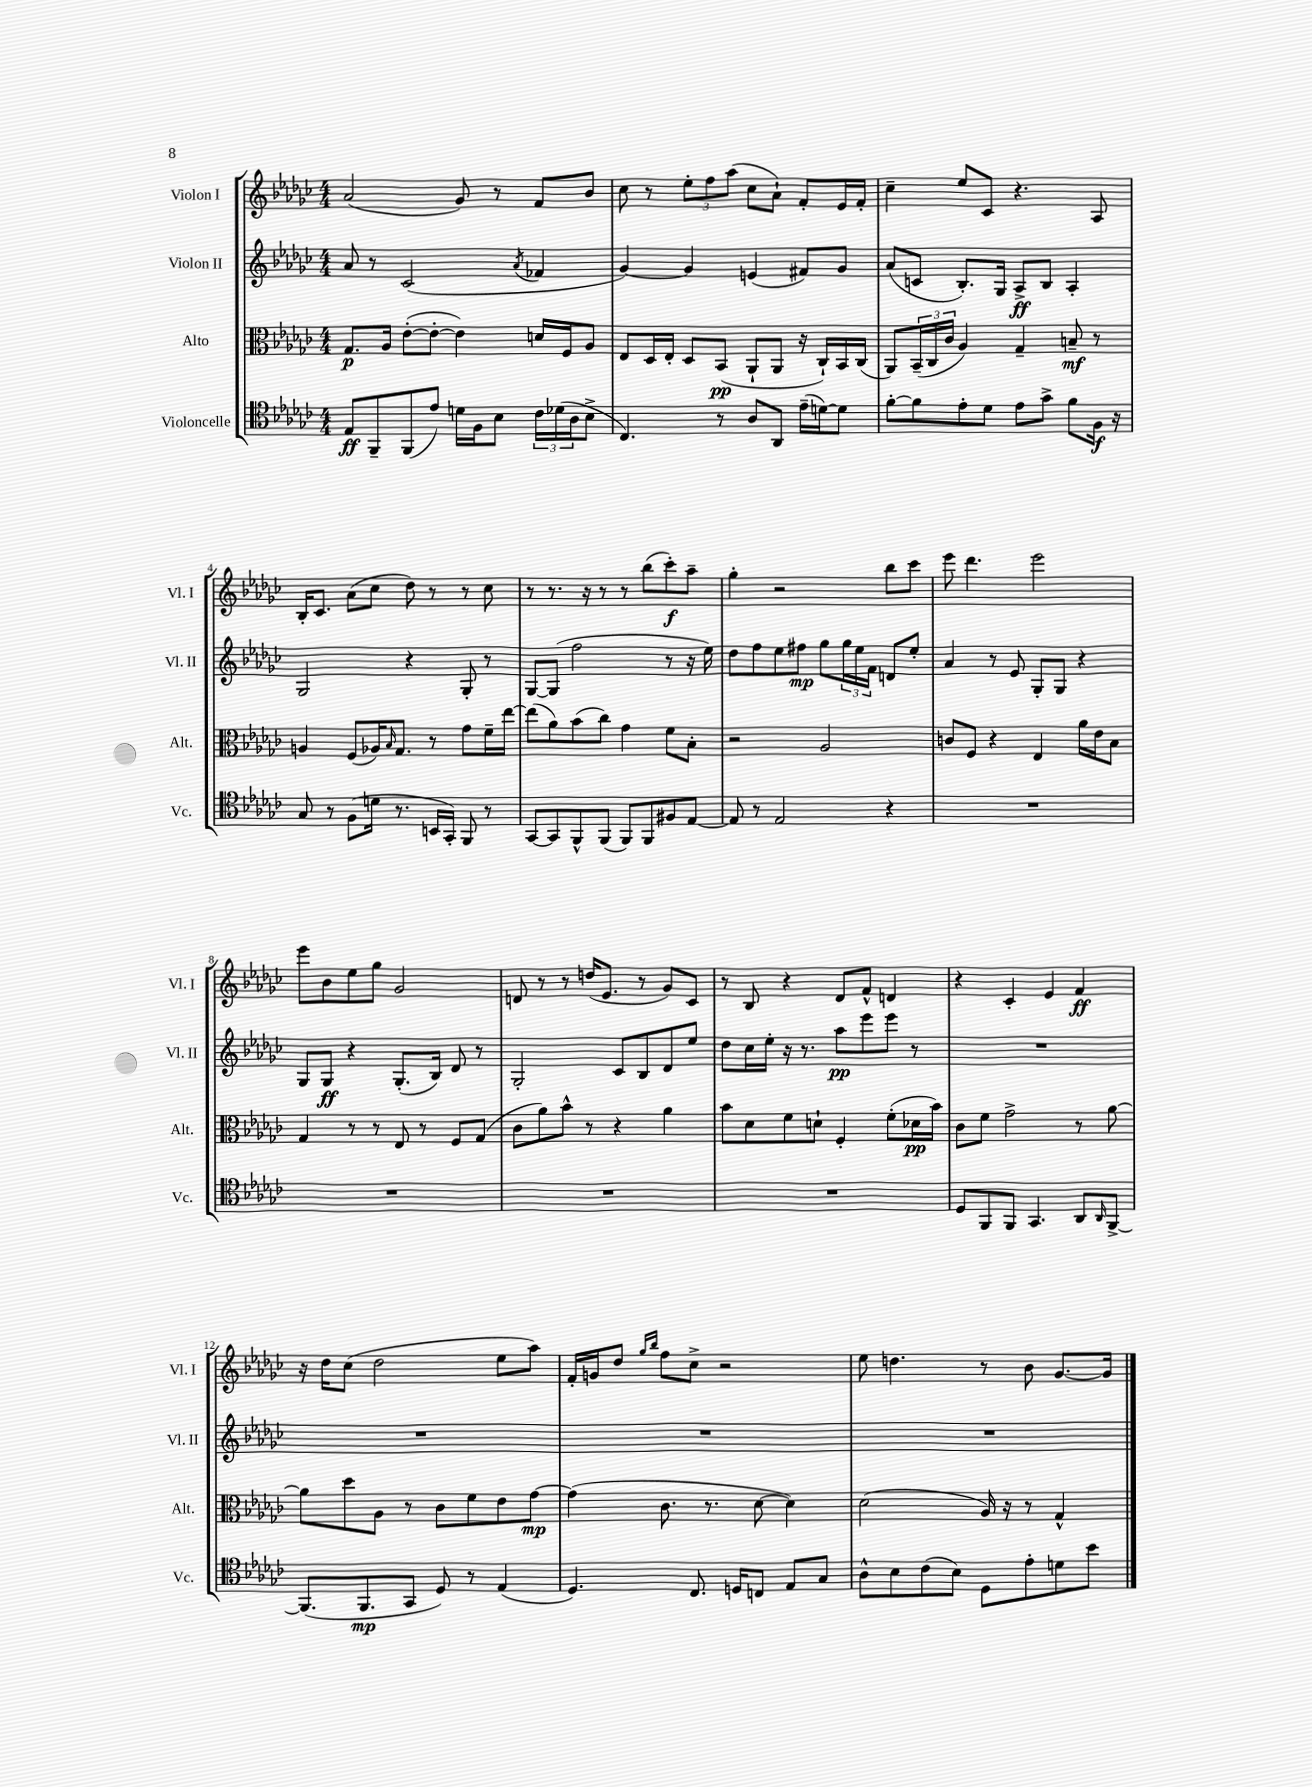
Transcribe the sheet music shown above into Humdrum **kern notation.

**kern	**dynam	**kern	**dynam	**kern	**dynam	**kern	**dynam
*part4	*part4	*part3	*part3	*part2	*part2	*part1	*part1
*staff4	*staff4	*staff3	*staff3	*staff2	*staff2	*staff1	*staff1
*I"Violoncelle	*	*I"Alto	*	*I"Violon II	*	*I"Violon I	*
*I'Vc.	*	*I'Alt.	*	*I'Vl. II	*	*I'Vl. I	*
*clefC4	*	*clefC3	*	*clefG2	*	*clefG2	*
*k[b-e-a-d-g-c-]	*	*k[b-e-a-d-g-c-]	*	*k[b-e-a-d-g-c-]	*	*k[b-e-a-d-g-c-]	*
*M4/4	*	*M4/4	*	*M4/4	*	*M4/4	*
=1	=1	=1	=1	=1	=1	=1	=1
8E-/L	ff	8.G-/L	p	8a-/	.	(2a-/	.
8FF~/	.	.	.	8r	.	.	.
.	.	16A-/Jk	.	.	.	.	.
(8FF/	.	([8e-'\L	.	(2c-/	.	.	.
8e-/J)	.	8e-'\J_	.	.	.	.	.
16dn\LL	.	4e-\])	.	.	.	8g-/)	.
16F\J	.	.	.	.	.	.	.
8B-\J	.	.	.	.	.	8r	.
.	.	.	.	8qa-/	.	.	.
24c-\LL	.	16dn/LL	.	4f-X/	.	8f/L	.
(24d-X\	.	.	.	.	.	.	.
.	.	16F/J	.	.	.	.	.
24A-\J	.	.	.	.	.	.	.
8B-^\J	.	8A-/J	.	.	.	8b-/J	.
=2	=2	=2	=2	=2	=2	=2	=2
4.C-/)	.	8E-/L	.	[4g-/)	.	8cc-\	.
.	.	16D-/L	.	.	.	8r	.
.	.	16E-'/JJ	.	.	.	.	.
.	.	8D-/L	.	4g-/]	.	12ee-'\L	.
.	.	.	.	.	.	12ff\	.
8r	.	(8BB-/J	pp	.	.	.	.
.	.	.	.	.	.	(12aa-\J	.
8A-/L	.	8AA-`/L	.	(4en/	.	8cc-\L	.
8AA-/J	.	8AA-/J	.	.	.	8a-`\J)	.
(16e-~\LL	.	16r	.	8f#X/L)	.	8f'/L	.
[16dn\J)	.	16C-`/LL)	.	.	.	.	.
8d\J]	.	16BB-/	.	8g-/J	.	16e-/L	.
.	.	(16C-/JJ	.	.	.	16f'/JJ	.
=3	=3	=3	=3	=3	=3	=3	=3
[8f'\L	.	8AA-/L)	.	(8a-/L	.	4cc-~\	.
8f\]	.	(24BB-~/L	.	8cn/J	.	.	.
.	.	24C-/	.	.	.	.	.
.	.	24c-/JJ	.	.	.	.	.
8e-'\	.	4A-/)	.	8.B-'/L)	.	8ee-/L	.
8d-\J	.	.	.	.	.	8c-/J	.
.	.	.	.	16G-/Jk	.	.	.
8e-\L	.	4G-~/	.	8A-^/L	ff	4.r	.
8g-^\J	.	.	.	8B-/J	.	.	.
8f\L	.	8Bn~/	mf	4A-'/	.	.	.
16F\Jk	f	8r	.	.	.	8A-/	.
16r	.	.	.	.	.	.	.
!!LO:LB:g=z
=4	=4	=4	=4	=4	=4	=4	=4
8G-/	.	4An/	.	2G-/	.	16B-'/KL	.
.	.	.	.	.	.	8.c-/J	.
8r	.	.	.	.	.	.	.
(8F\L	.	(8F/L	.	.	.	(8a-\L	.
16dn\Jk	.	16A-X/K)	.	.	.	8cc-\J	.
.	.	16qqB-/	.	.	.	.	.
8.r	.	8.G-/J	.	.	.	.	.
.	.	.	.	4r	.	8dd-\)	.
16BBn/LL	.	8r	.	.	.	8r	.
16GG-'/JJ)	.	.	.	.	.	.	.
8FF/	.	8g-\L	.	8G-'/	.	8r	.
8r	.	16f~\L	.	8r	.	8cc-\	.
.	.	[16ee-\JJ	.	.	.	.	.
=5	=5	=5	=5	=5	=5	=5	=5
[8GG-/L	.	(8ee-\L]	.	[8G-/L	.	8r	.
8GG-/]	.	8a-\)	.	(8G-/J]	.	8.r	.
8FF^^/	.	(8b-\	.	2ff\	.	.	.
.	.	.	.	.	.	16r	.
(8FF/J	.	8cc-\J)	.	.	.	8r	.
8FF/L)	.	4g-\	.	.	.	8r	.
8FF/	.	.	.	.	.	(8bb-\L	.
8F#X/	.	8f\L	.	8r	.	8ccc-'\)	f
[8E-/J	.	8B-'\J	.	16r	.	8aa-~\J	.
.	.	.	.	16ee-\)	.	.	.
=6	=6	=6	=6	=6	=6	=6	=6
8E-/]	.	2r	.	8dd-\L	.	4gg-'\	.
8r	.	.	.	8ff\	.	.	.
2E-/	.	.	.	8ee-\	.	2r	.
.	.	.	.	8ff#X\J	mp	.	.
.	.	2A-/	.	8gg-\L	.	.	.
.	.	.	.	24gg-\L	.	.	.
.	.	.	.	24ee-\	.	.	.
.	.	.	.	24f\JJ	.	.	.
4r	.	.	.	8dn/L	.	8bb-\L	.
.	.	.	.	8ee-'/J	.	8ccc-\J	.
=7	=7	=7	=7	=7	=7	=7	=7
1r	.	8cn/L	.	4a-/	.	8eee-\	.
.	.	8F/J	.	.	.	4.ddd-\	.
.	.	4r	.	8r	.	.	.
.	.	.	.	8e-/	.	.	.
.	.	4E-/	.	8G-'/L	.	2eee-\	.
.	.	.	.	8G-/J	.	.	.
.	.	16a-\LL	.	4r	.	.	.
.	.	16e-\J	.	.	.	.	.
.	.	8B-\J	.	.	.	.	.
!!LO:LB:g=z
=8	=8	=8	=8	=8	=8	=8	=8
1r	.	4G-/	.	8G-/L	.	8eee-\L	.
.	.	.	.	8G-/J	ff	8b-\	.
.	.	8r	.	4r	.	8ee-\	.
.	.	8r	.	.	.	8gg-\J	.
.	.	8E-/	.	(8.G-'/L	.	2g-/	.
.	.	8r	.	.	.	.	.
.	.	.	.	16B-/Jk)	.	.	.
.	.	8F/L	.	8d-/	.	.	.
.	.	(8G-/J	.	8r	.	.	.
=9	=9	=9	=9	=9	=9	=9	=9
1r	.	8c-\L	.	2G-'/	.	8dn/	.
.	.	8a-\)	.	.	.	8r	.
.	.	8b-^^\J	.	.	.	8r	.
.	.	8r	.	.	.	(16ddn/KL	.
.	.	.	.	.	.	8.e-/J	.
.	.	4r	.	8c-/L	.	.	.
.	.	.	.	8B-/	.	8r	.
.	.	4a-\	.	8d-/	.	8g-/L)	.
.	.	.	.	8ee-/J	.	8c-/J	.
=10	=10	=10	=10	=10	=10	=10	=10
1r	.	8b-\L	.	8dd-\L	.	8r	.
.	.	8d-\	.	16cc-\L	.	8B-/	.
.	.	.	.	16ee-'\JJ	.	.	.
.	.	8f\	.	16r	.	4r	.
.	.	.	.	8.r	.	.	.
.	.	8dn`\J	.	.	.	.	.
.	.	4F'/	.	8aa-\L	pp	8d-/L	.
.	.	.	.	8eee-\	.	8f^^/J	.
.	.	(8f'\L	.	8eee-\J	.	4dn/	.
.	.	16d-X\L	pp	8r	.	.	.
.	.	16b-\JJ)	.	.	.	.	.
=11	=11	=11	=11	=11	=11	=11	=11
8D-/L	.	8c-\L	.	1r	.	4r	.
8FF/	.	8f\J	.	.	.	.	.
8FF/J	.	2g-^\	.	.	.	4c-'/	.
4.GG-/	.	.	.	.	.	.	.
.	.	.	.	.	.	4e-/	.
8AA-/L	.	8r	.	.	.	4f/	ff
16qqAA-/	.	.	.	.	.	.	.
[8FF^/J	.	[8a-\	.	.	.	.	.
!!LO:LB:g=z
=12	=12	=12	=12	=12	=12	=12	=12
(8.FF/L]	.	8a-\L]	.	1r	.	16r	.
.	.	.	.	.	.	16dd-\KL	.
.	.	8dd-\	.	.	.	(8cc-\J	.
8.FF/	mp	.	.	.	.	.	.
.	.	8A-\J	.	.	.	2dd-\	.
8GG-/J	.	8r	.	.	.	.	.
8D-/)	.	8c-\L	.	.	.	.	.
8r	.	8f\	.	.	.	.	.
(4E-/	.	8e-\	.	.	.	8ee-\L	.
.	.	[8g-\J	mp	.	.	8aa-\J)	.
=13	=13	=13	=13	=13	=13	=13	=13
4.D-/)	.	(4g-\]	.	1r	.	16f'/LL	.
.	.	.	.	.	.	16gn/J	.
.	.	.	.	.	.	8dd-/J	.
.	.	.	.	.	.	16qqgg-/LL	.
.	.	.	.	.	.	16qqbb-/JJ	.
.	.	8.c-\	.	.	.	8ff\L	.
8.C-/	.	.	.	.	.	8cc-^\J	.
.	.	8.r	.	.	.	.	.
.	.	.	.	.	.	2r	.
16Dn/KL	.	.	.	.	.	.	.
8Cn/J	.	[8d-\	.	.	.	.	.
8E-/L	.	4d-\])	.	.	.	.	.
8G-/J	.	.	.	.	.	.	.
=14	=14	=14	=14	=14	=14	=14	=14
8A-^^\L	.	(2d-\	.	1r	.	8ee-\	.
8B-\	.	.	.	.	.	4.ddn\	.
(8c-\	.	.	.	.	.	.	.
8B-\J)	.	.	.	.	.	.	.
8D-\L	.	16A-/)	.	.	.	8r	.
.	.	16r	.	.	.	.	.
8e-'\	.	8r	.	.	.	8b-\	.
8dn\	.	4G-^^/	.	.	.	[8.g-/L	.
8b-\J	.	.	.	.	.	.	.
.	.	.	.	.	.	16g-/Jk]	.
==	==	==	==	==	==	==	==
*-	*-	*-	*-	*-	*-	*-	*-
